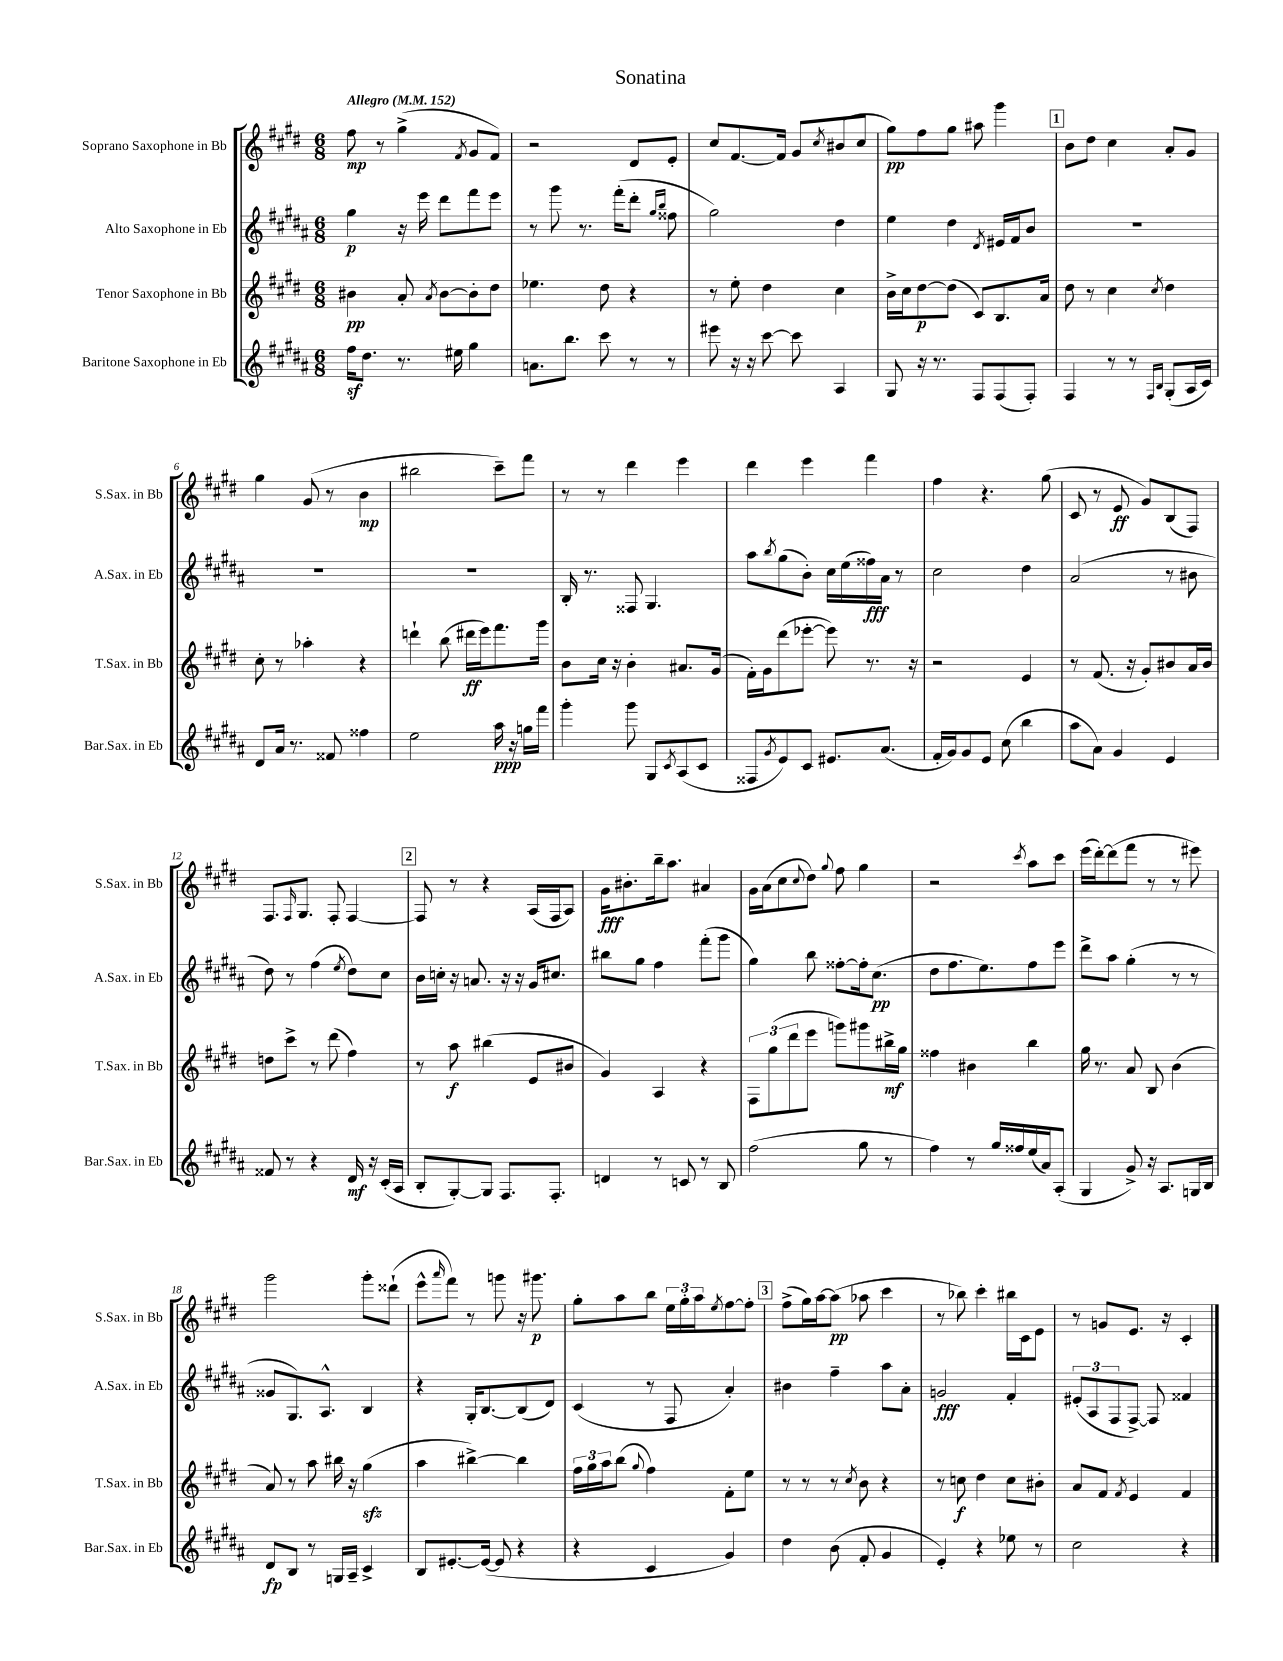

**kern	**kern	**kern	**kern
*staff4	*staff3	*staff2	*staff1
*clefG2	*clefG2	*clefG2	*clefG2
*k[f#c#g#d#a#]	*k[f#c#g#d#]	*k[f#c#g#d#a#]	*k[f#c#g#d#]
*M6/8	*M6/8	*M6/8	*M6/8
*MM152	*MM152	*MM152	*MM152
16ff#\LK	4b#\	4gg#\	8ff#\
8.dd#\J	.	.	.
.	.	.	8r
8.r	8a'/	16r	(4gg#^\
.	.	16eee\	.
.	8qa/	.	.
.	[8b#\L	8ddd#\L	.
16ee#\	.	.	.
.	.	.	8qf#/
4gg#\	8b#'\]	8fff#\	8g#/L
.	8dd#\J	8eee\J	8f#/J)
=	=	=	=
8.a\L	4.ee-\	8r	2r
.	.	8ggg#\	.
8.bb\J	.	.	.
.	.	8.r	.
8ccc#\	8dd#\	.	.
.	.	(16fff#'\LK	.
8r	4r	8ddd#'\J	8d#/L
.	.	16qqgg#/LL	.
.	.	16qqbb/JJ	.
8r	.	8ff##\	8e'/J
=	=	=	=
8eee#\	8r	2gg#\)	8cc#/L
16r	8ee'\	.	[8.f#/
16r	.	.	.
[8ccc#\	4dd#\	.	.
.	.	.	16f#/]Jk
8ccc#\]	.	.	8g#/L
.	.	.	8qcc#/
4A#/	4cc#\	4dd#\	(8b#/
.	.	.	8cc#/J
=	=	=	=
8G#/	16b^\LL	4ee\	8gg#\L)
.	16cc#\J	.	.
16r	[8dd#\	.	8ff#\
8.r	.	.	.
.	(8dd#\]J	4dd#\	8gg#\J
8F#/L	8c#/L)	.	8aa#\
.	.	8qd#/	.
(8F#/	8.B/	16e#/LL	4ggg#\
.	.	16f#/J	.
8F#'/J)	.	8b/J	.
.	16a/Jk	.	.
=	=	=	=
4F#/	8dd#\	2.r	8b\L
.	8r	.	8dd#\J
8r	4cc#\	.	4cc#\
8r	.	.	.
16qqF#/LL	.	.	.
16qqB/JJ	8qcc#/	.	.
(8G#'/L	4dd#\	.	8a'/L
16A#/L	.	.	8g#/J
16c#/JJ)	.	.	.
=	=	=	=
8d#/L	8cc#'\	2.r	4gg#\
16a#/Jk	8r	.	.
8.r	.	.	.
.	4aa-'\	.	(8g#/
8f##/	.	.	8r
4ff##\	4r	.	4b\
=	=	=	=
2ee\	4ddd`\	2.r	2bb#\
.	(8bb\	.	.
.	16ddd#\LL	.	.
.	16eee\J)	.	.
16aa#\	8.fff#\	.	8ccc#~\L)
16r	.	.	.
16gg\LL	.	.	8fff#\J
16fff#\JJ	16ggg#\Jk	.	.
=	=	=	=
4ggg#'\	8b\L	16B'/	8r
.	.	8.r	.
.	16cc#\Jk	.	8r
.	16r	.	.
8ggg#\	4b'\	8F##/	4ddd#\
8G#/L	.	4.G#/	.
8qc#/	.	.	.
(8A#/	8.a#/L	.	4eee\
8c#/J	.	.	.
.	(16g#/Jk	.	.
=	=	=	=
8F##/L	16f#'\LL)	8aa#\L	4ddd#\
.	16g#\J	.	.
8qg#/	.	8qbb/	.
8e/)	(8ddd#\	(8gg#\	.
8c#/J	[8eee-'\J	8b'\J)	4eee\
8.e#/L	8eee-\])	16cc#\LL	.
.	.	(16ee\	.
.	8.r	16ff##\)	4fff#\
(8.a#/J	.	16a#\JJ	.
.	.	8r	.
.	16r	.	.
=	=	=	=
16f#'/LL	2r	2cc#\	4ff#\
16g#/J)	.	.	.
8g#/	.	.	.
8e/J	.	.	4.r
(8cc#\	.	.	.
4bb\	4e/	4dd#\	.
.	.	.	(8gg#\
=	=	=	=
8aa#\L	8r	(2a#/	8c#/
8a#\J)	(8.f#/	.	8r
4g#/	.	.	8e/
.	16r	.	.
.	8g#'/L)	.	8g#/L)
4e/	8b#/	8r	(8B/
.	16a/L	8b#\	8F#/J)
.	16b#/JJ	.	.
=	=	=	=
8f##/	8dd\L	8dd#\)	8.F#/L
8r	8ccc#^\J	8r	.
.	.	.	16qqF#/
.	.	.	8.G#/J
4r	8r	(4ff#\	.
.	(8ddd#\	.	8F#'/
.	.	8qee/	.
16d#/	4ff#\)	8dd#\L)	[4F#/
16r	.	.	.
(16c#'/LL	.	8cc#\J	.
16A#/JJ	.	.	.
=	=	=	=
8B'/L	8r	16b\LL	8F#/]
.	.	16cc'\JJ	.
[8G#'/)	8aa\	16r	8r
.	.	8.a/	.
8G#/]J	(4bb#\	.	4r
8.F#/L	.	16r	.
.	.	16r	.
.	8e/L	16g#/LK	(16A/LL
8.F#'/J	.	8.cc#/J	16F#/J
.	8b#/J	.	8A/J)
=	=	=	=
4d/	4g#/)	8bb#\L	16g#\LK
.	.	.	8.b#'\
.	.	8gg#\J	.
8r	4A/	4ff#\	16bb~\k
.	.	.	8.aa\J
8c/	.	.	.
8r	4r	(8fff#'\L	4a#/
8B/	.	8ggg#\J	.
=	=	=	=
(2ff#\	12F#\L	4gg#\)	16g#\LL
.	.	.	(16a\J
.	(12gg#\	.	.
.	.	.	8cc#\
.	12ddd#\	.	.
.	.	.	8qqcc#/
.	8eee\J	8bb\	8dd#\J)
.	.	.	8qqgg#/
.	8ggg\L)	[8ff##'\L	8ff#\
8gg#\	8ggg#\	16ff##'\]k	4gg#\
.	.	(8.cc#\J	.
8r	16bb#^\L	.	.
.	16gg#\JJ	.	.
=	=	=	=
4ff#\)	4ff##\	8dd#\L	2r
.	.	8.ff#\	.
8r	4b#\	.	.
.	.	8.ee\)	.
16gg#/LL	.	.	.
16ff##/	.	.	.
.	.	.	8qccc#/
(16ee/	4bb\	8ff#\	8aa\L
16a#/J)	.	.	.
(8A#'/J	.	8eee\J	8ccc#\J
=	=	=	=
4G#/	16gg#\	8ddd#^\L	(16eee\LL
.	8.r	.	[16ddd#'\J)
.	.	8aa#\J	(8ddd#\]
8g#^/)	8a/	(4gg#'\	8fff#\J
16r	8B/	.	8r
8.A#/L	.	.	.
.	(4b\	8r	8r
16G/L	.	8r	8eee#\)
16B/JJ	.	.	.
=	=	=	=
8d#/L	8a/)	8g##/L	2ggg#\
8B/J	8r	8.G#/)	.
8r	8aa\	.	.
.	.	8.A#^^/J	.
16G/LL	16bb#\	.	.
16A#~/JJ	16r	.	.
4c#^/	(4gg#\	4B/	8ggg#'\L
.	.	.	(8ddd##`\J
=	=	=	=
8B/L	4aa\	4r	8eee^^\L
.	.	.	16qqaaa/
[8.e#'/	.	.	8fff#\J)
.	[4bb#^\)	16G#'/LK	8r
(16e#/_Jk	.	[8.B/	.
8e#/]	.	.	8ggg\
4r	4bb#\]	(8B/]	16r
.	.	.	8.ggg#\
.	.	8d#/J)	.
=	=	=	=
4r	24ff#\LL	(4c#/	8gg#'\L
.	24gg#\	.	.
.	24aa\J	.	.
.	(8bb\J	.	8aa\
.	8qqgg#/	.	.
4c#/	4ff#\)	8r	8bb\J
.	.	8F#/	24ee\LL
.	.	.	24gg#'\
.	.	.	24aa\J
.	.	.	8qee/
4g#/)	8f#'\L	4a#'/)	[8ff#\
.	8ee\J	.	8ff#'\]J
=	=	=	=
4dd#\	8r	4b#\	(8ff#^\L
.	8r	.	16gg#\L)
.	.	.	[16aa\J
(8b\	8r	4ff#~\	(8aa\]J
.	8qcc#/	.	.
8f#'/	8b\	.	8aa-\
4g#/	4r	8aa#\L	4ccc#\
.	.	8a#'\J	.
=	=	=	=
4e'/)	8r	2g/	8r
.	8cc\	.	8bb-\)
4r	4dd#\	.	4ccc#'\
8ee-\	8cc\L	4f#'/	16bb#\LL
.	.	.	16c#\J
8r	8b#'\J	.	8e\J
=	=	=	=
2cc#\	8a/L	(12e#'/L	8r
.	.	12A#/	.
.	8f#/J	.	8g/L
.	.	12F#/	.
.	8qf#/	.	.
.	4e/	[8F#^/J)	8.e/J
.	.	8F#/]	.
.	.	.	16r
4r	4f#/	4f##/	4c#'/
==	==	==	==
*-	*-	*-	*-
